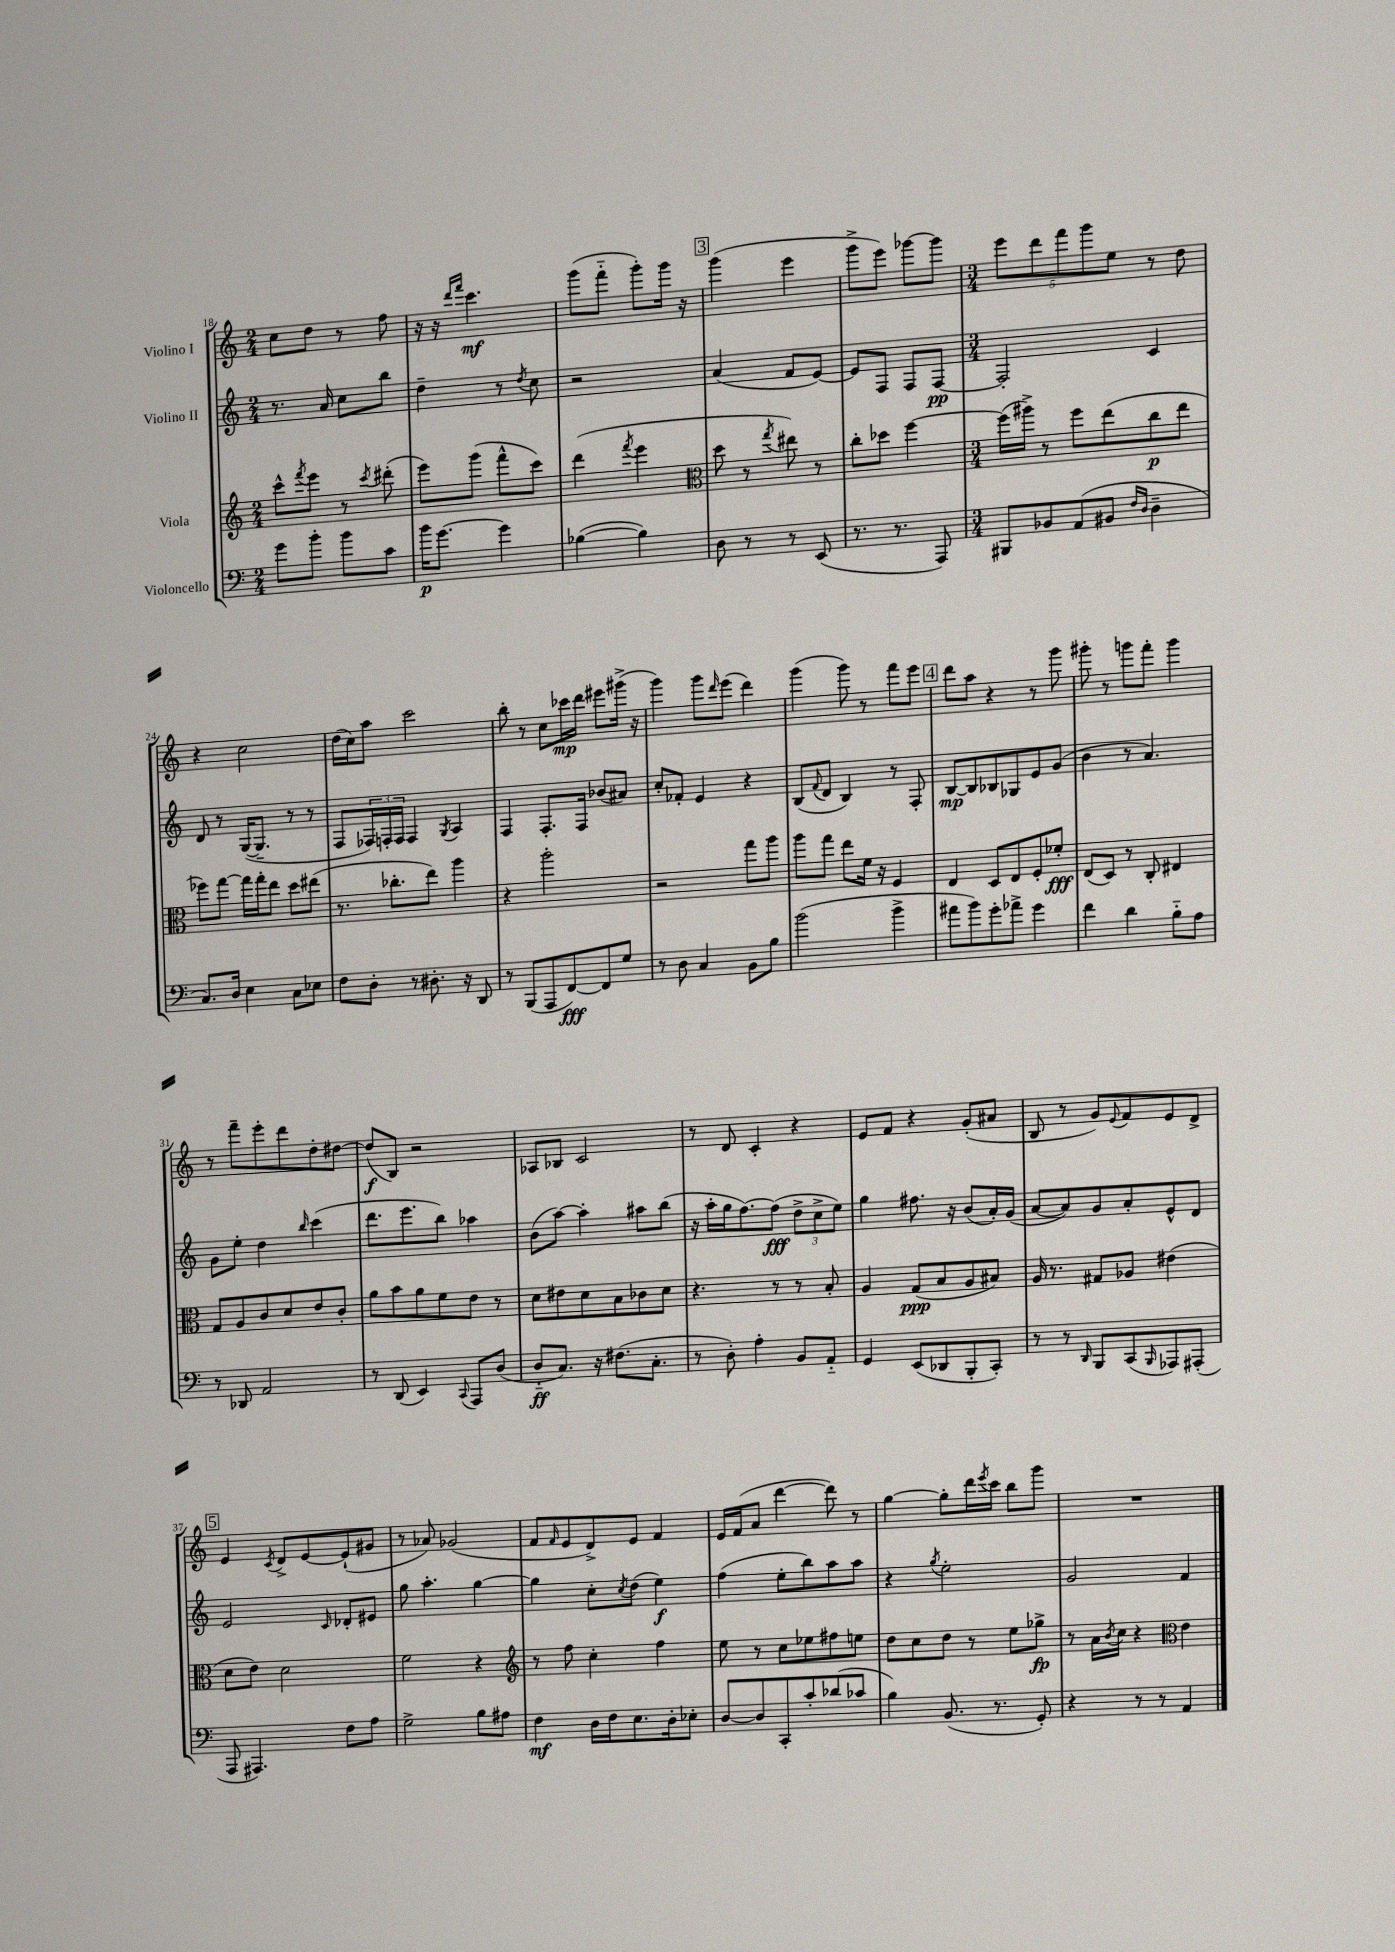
<<
\new StaffGroup <<
\new Staff = "s0" \with { instrumentName = "Violino I" } {
    \clef treble \key c \major \numericTimeSignature \time 2/4
    c''8 d''8 r8 f''8 |
    r16 r16 \grace { d'''16 f'''16 } c'''4.\mf |
    g'''8( f'''8-_ g'''8-.) g'''16 r16 |
    \mark \markup { \box "3" } g'''4( e'''4 |
    g'''8-> e'''8) ges'''8~ ges'''8 |
    \numericTimeSignature \time 3/4 \tuplet 5/4 { e'''8 d'''8 f'''8 g'''8 e''8 } r8 d''8 |
    r4 c''2 |
    d''16( c''16) a''8 c'''2 |
    b''8-. r8 c''8 ces'''16\mp d'''16 eis'''8 gis'''16->( r16 |
    g'''4) g'''8 \grace { d'''16 } e'''8( d'''4) |
    g'''4( g'''8) r8 f'''8 e'''8 |
    \mark \markup { \box "4" } d'''8 a''8 r4 r8 g'''8 |
    gis'''8-. r8 g'''8 f'''8-. g'''4 |
    r8 f'''8-- e'''8-. d'''8 d''8-. dis''8~ |
    dis''8\f( b8) r2 |
    aes8 bes8 c'2 |
    r8 d'8 c'4-. r4 |
    e'8 f'8 r4 g'8-.( ais'8 |
    b8 r8 g'8) \appoggiatura { e'8 } f'8 e'8 d'8-> |
    \mark \markup { \box "5" } e'4 \acciaccatura { c'8 } d'8-> e'8~ e'8-!( gis'8 |
    r8 aes'8) ges'2( |
    f'8 \grace { f'16 } e'8 d'8->) e'8 f'4 |
    e'16 f'16( a'8 d'''4~ d'''8) r8 |
    g''4~ g''8-. d'''16 \acciaccatura { e'''8 } c'''16 b''8 g'''8 |
    R2. \bar "|." |
}
\new Staff = "s1" \with { instrumentName = "Violino II" } {
    \clef treble \key c \major \numericTimeSignature \time 2/4
    r8. a'16 c''8 b''8 |
    d''4-- r8 \acciaccatura { d''8 } c''8 |
    r2 |
    \mark \markup { \box "3" } a'4( f'8 e'8~) |
    e'8 f8 f8 f8~\pp |
    \numericTimeSignature \time 3/4 f2-. c'4 |
    d'8 r8 g16~( g8.-- r8 r8 |
    f8 \tuplet 3/2 { fes16) f16-. f16 } f4 \acciaccatura { g8 } a4 |
    f4 f8.-. f16 bes'8( ais'8) |
    c''8-. fes'8-. e'4 r4 |
    b8( \appoggiatura { f'8 } d'8 b4) r8 f8-. |
    \mark \markup { \box "4" } b8~\mp b8 bes8 ges8 e'8 g'8( |
    b'4 r8 a'4.) |
    g'8 e''8-. d''4 \grace { b''16 } c'''4( |
    d'''8. e'''8. b''8) aes''4 |
    b'8( a''8~) a''4-. ais''8 b''8( |
    r16 a''16-. g''16 f''8.~) f''8\fff( \tuplet 3/2 { d''8-> c''8-> e''8) } |
    g''4 fis''8. r16 b'8( a'16-.) g'16( |
    a'8~ a'8) g'8 a'8-. e'8-^ d'8 |
    \mark \markup { \box "5" } e'2 \grace { c'16 } des'8-. eis'8 |
    g''8 a''4.-. g''4~ |
    g''4 c''8-. \acciaccatura { c''8 } d''8( e''4\f) |
    f''4( e''8-. b''8) a''8 a''8 |
    r4 \acciaccatura { g''8 } e''2-. |
    g'2 f'4 \bar "|." |
}
\new Staff = "s2" \with { instrumentName = "Viola" } {
    \clef treble \key c \major \numericTimeSignature \time 2/4
    c'''8-^ \acciaccatura { f'''8 } e'''8 r8 \acciaccatura { c'''8 } dis'''8-.( |
    e'''8) g'''8( f'''8-^ c'''8) |
    d'''4( \acciaccatura { f'''8 } e'''4 |
    \mark \markup { \box "3" } \clef alto d''8 r8 \acciaccatura { g''8 } eis''8) r8 |
    c''8-. des''8 f''4~ |
    \numericTimeSignature \time 3/4 f''16( ais''16->) r8 f''8 e''8( c''8\p e''8 |
    fes''8) g''8~ g''16 g''16-. e''8 d''8 eis''8( |
    r8. ces''8.-. e''8) a''4 |
    r4 a''2-. |
    r2 g''8 a''8 |
    a''8 g''8 e''8 f'16 r16 f4 |
    \mark \markup { \box "4" } e4 d8 e8 f8-. fes'8-.\fff |
    e8( d8) r8 c8-. eis4 |
    g8 a8 c'8 d'8 e'8 c'8-. |
    a'8 b'8 a'8 f'8 e'8 r8 |
    d'8 eis'8 d'8 b8 ces'8 d'8 |
    r4. r8 r8 b8-. |
    a4 g8\ppp( b8 a8 bis8) |
    a16 r8. gis8 aes8 eis'4( |
    \mark \markup { \box "5" } d'8 e'8) d'2 |
    f'2 r4 |
    \clef treble r8 f''8 c''4-. f''4 |
    e''8 r8 c''8 ees''8 fis''8 e''8 |
    d''8 c''8 d''8 r8 e''8 ges''8->\fp |
    r8 a'16 \acciaccatura { b'8 } c''16 r4 \clef alto e'4 \bar "|." |
}
\new Staff = "s3" \with { instrumentName = "Violoncello" } {
    \clef bass \key c \major \numericTimeSignature \time 2/4
    g'8 b'8-. b'8 c'8 |
    b'16\p g'8.~ g'4 |
    bes4~( bes4) |
    \mark \markup { \box "3" } d8 r8 r8 e,8( |
    r8. r8. a,,8) |
    \numericTimeSignature \time 3/4 bis,,8 bes,8 a,8( bis,8 \grace { f16 d16 } d4-- |
    c8.) d16 e4 c8 ees8 |
    f8 d8-. r8 dis8.-. r16 d,8 |
    r8 b,,8( a,,8 f,8~\fff) f,8 g8 |
    r8 d8 c4 b,8 b8 |
    b'2( b'4-> |
    \mark \markup { \box "4" } ais'8 b'8) g'8-. aes'8-> g'4 |
    f'4 d'4 b8-_ a8 |
    r8 des,8 a,2 |
    r8 d,8( e,4) \appoggiatura { c,8 } a,,8 d8( |
    d8-_\ff c8.) r16 fis8.( c8.-. |
    r8 d8-.) a4-. b,8 a,8-_ |
    g,4 e,8( des,8 b,,8-. c,8-.) |
    r8 r8 \grace { d,16 } b,,8 c,8( \grace { b,,16 } aes,,8) ais,,8-.( |
    \mark \markup { \box "5" } a,,8 ais,,4.) f8 a8 |
    g2-> b8 ais8 |
    f4\mf d16 f16 e8. d16-. ees8-. |
    d8~ d8 c,8-. c'8-. des'8( ces'8 |
    b4) b,8.( r8. g,8-.) |
    r4 r8 r8 a,4 \bar "|." |
}
>>
>>
\layout { \context { \Score currentBarNumber = #18 } }
